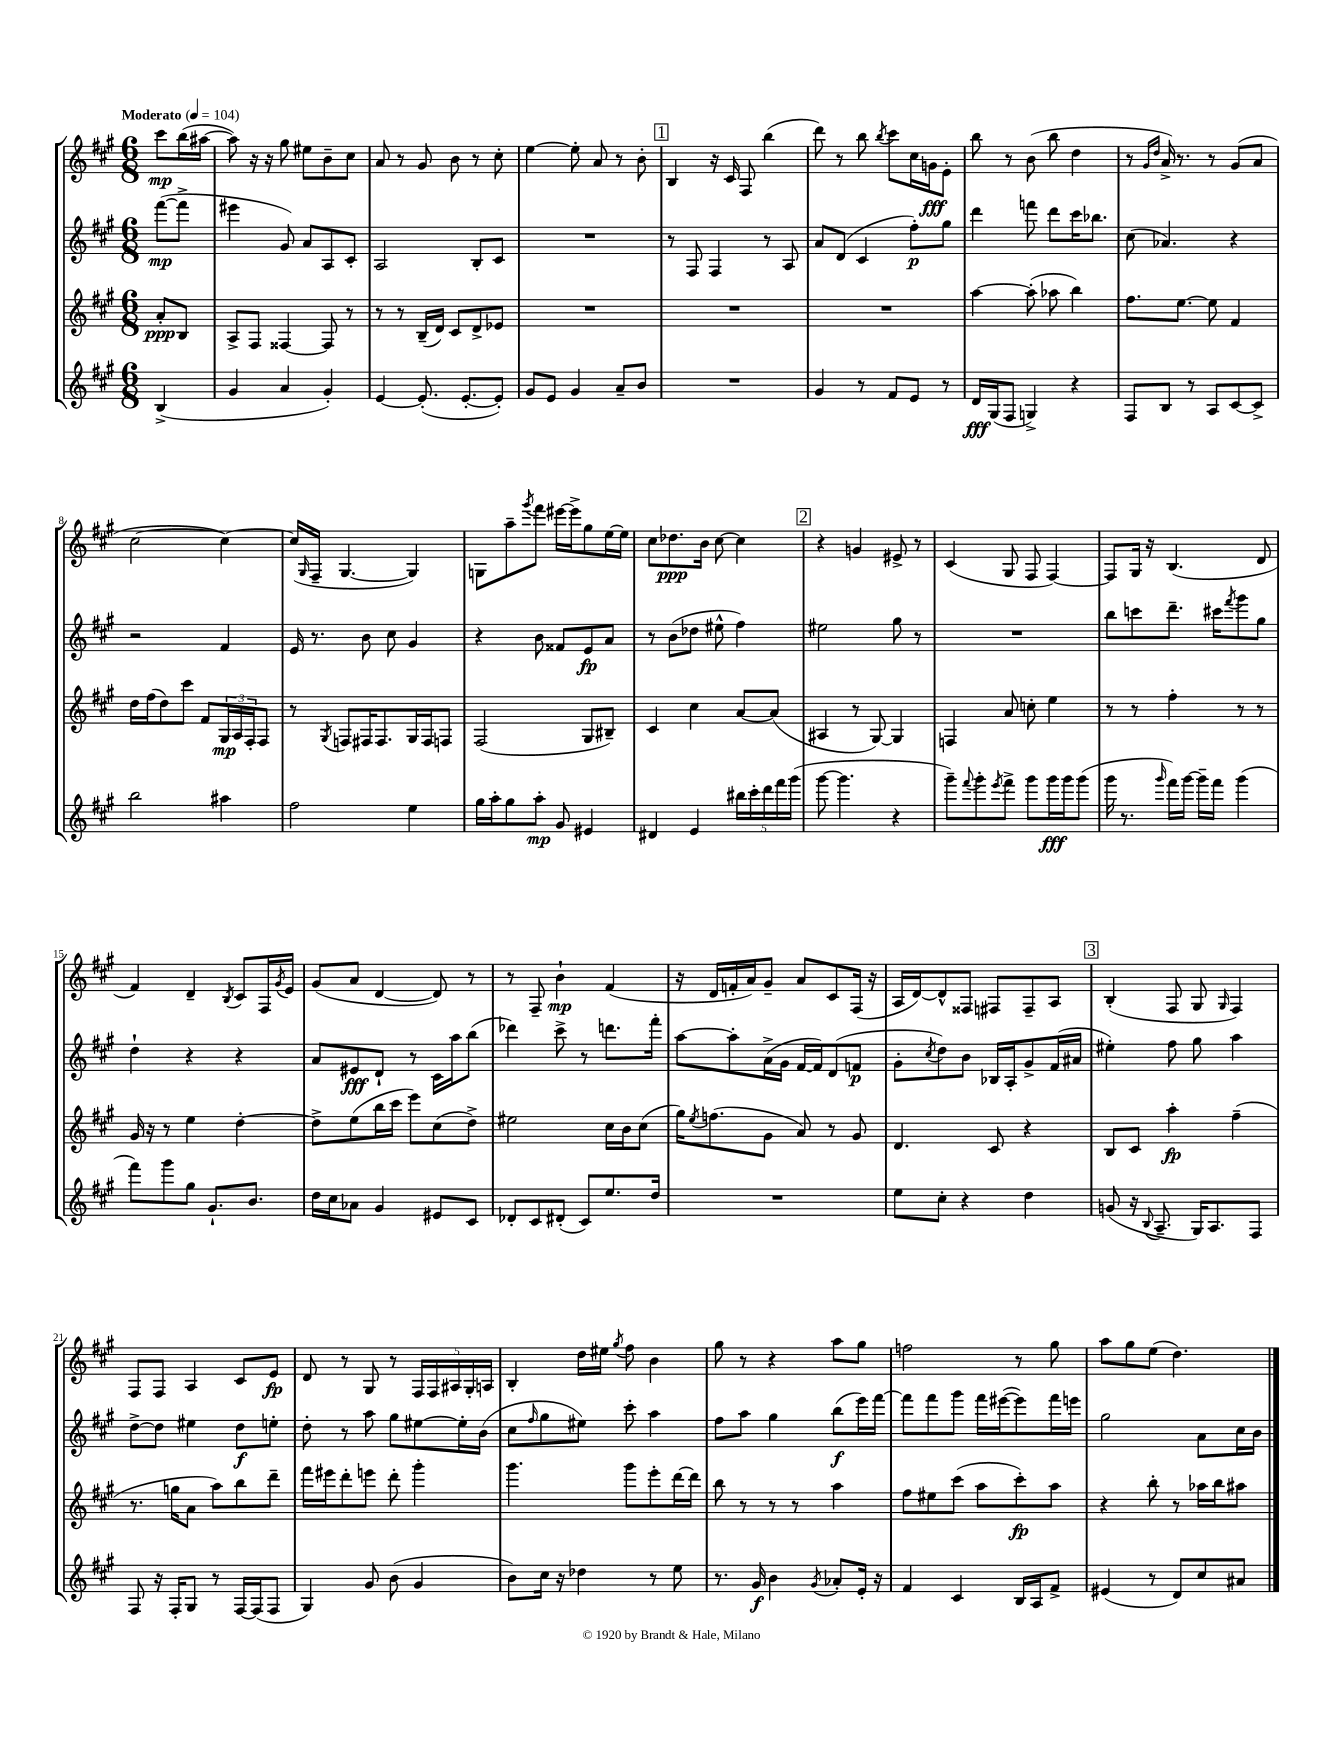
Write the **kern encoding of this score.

**kern	**dynam	**kern	**dynam	**kern	**dynam	**kern	**dynam
*part4	*part4	*part3	*part3	*part2	*part2	*part1	*part1
*staff4	*staff4	*staff3	*staff3	*staff2	*staff2	*staff1	*staff1
*clefG2	*	*clefG2	*	*clefG2	*	*clefG2	*
*k[f#c#g#]	*	*k[f#c#g#]	*	*k[f#c#g#]	*	*k[f#c#g#]	*
*M6/8	*	*M6/8	*	*M6/8	*	*M6/8	*
*MM104	*	*MM104	*	*MM104	*	*MM104	*
=	=	=	=	=	=	=	=
!	!	!	!	!	!	!LO:TX:a:B:t=Moderato	!
(4B^/	.	8a'/L	ppp	([8fff#\L	mp	8ccc#\L	mp
.	.	8B/J	.	8fff#^\J]	.	(16bb\L	.
.	.	.	.	.	.	[16aa#X\JJ	.
=1	=1	=1	=1	=1	=1	=1	=1
4g#/	.	8A^/L	.	4eee#X\	.	8aa#\])	.
.	.	8F#/J	.	.	.	16r	.
.	.	.	.	.	.	16r	.
4a/	.	[4F##X/	.	8g#/)	.	8gg#\	.
.	.	.	.	8a/L	.	8ee#X\L	.
4g#'/)	.	8F##/]	.	8A/	.	8b~\	.
.	.	8r	.	8c#'/J	.	8cc#\J	.
=2	=2	=2	=2	=2	=2	=2	=2
[4e/	.	8r	.	2A/	.	8a/	.
.	.	8r	.	.	.	8r	.
(8.e'/]	.	(16B~/LL	.	.	.	8g#/	.
.	.	16d/JJ)	.	.	.	.	.
.	.	8c#/L	.	.	.	8b\	.
[8.e'/L	.	.	.	.	.	.	.
.	.	8d^/	.	8B'/L	.	8r	.
8e'/J])	.	8e-X/J	.	8c#/J	.	8cc#'\	.
=3	=3	=3	=3	=3	=3	=3	=3
8g#/L	.	2.r	.	2.r	.	[4ee\	.
8e/J	.	.	.	.	.	.	.
4g#/	.	.	.	.	.	8ee'\]	.
.	.	.	.	.	.	8a/	.
8a~/L	.	.	.	.	.	8r	.
8b/J	.	.	.	.	.	8b'\	.
!!LO:REH:place=s1:t=1
=4	=4	=4	=4	=4	=4	=4	=4
2.r	.	2.r	.	8r	.	4B/	.
.	.	.	.	8F#/	.	.	.
.	.	.	.	4F#/	.	16r	.
.	.	.	.	.	.	16c#/	.
.	.	.	.	.	.	8F#/	.
.	.	.	.	8r	.	(4bb\	.
.	.	.	.	8A/	.	.	.
=5	=5	=5	=5	=5	=5	=5	=5
4g#/	.	2.r	.	8a/L	.	8ddd\)	.
.	.	.	.	(8d/J	.	8r	.
8r	.	.	.	4c#/	.	8bb\	.
.	.	.	.	.	.	8qbb/	.
8f#/L	.	.	.	.	.	8ccc#\L	.
8e/J	.	.	.	8ff#'\L)	p	16cc#\L	.
.	.	.	.	.	.	16gn\J	fff
8r	.	.	.	8gg#\J	.	8e'\J	.
=6	=6	=6	=6	=6	=6	=6	=6
16d/LL	fff	[4aa\	.	4ddd\	.	8bb\	.
(16G#/J	.	.	.	.	.	.	.
8F#/J	.	.	.	.	.	8r	.
4Gn^/)	.	(8aa'\]	.	8fffn\	.	(8b\	.
.	.	8aa-X\	.	8ddd\L	.	8bb\	.
4r	.	4bb\)	.	16ccc#\K	.	4dd\	.
.	.	.	.	8.bb-X\J	.	.	.
=7	=7	=7	=7	=7	=7	=7	=7
8F#/L	.	8.ff#\L	.	(8cc#\	.	8r	.
.	.	.	.	.	.	16qqg#/LL	.
.	.	.	.	.	.	16qqdd/JJ	.
8B/J	.	.	.	4.a-X/)	.	16a^/)	.
.	.	[8.ee\J	.	.	.	8.r	.
8r	.	.	.	.	.	.	.
8A/L	.	8ee\]	.	.	.	8r	.
[8c#/	.	4f#/	.	4r	.	(8g#/L	.
8c#^/J]	.	.	.	.	.	8a/J	.
!!LO:LB:g=z
=8	=8	=8	=8	=8	=8	=8	=8
2bb\	.	16dd\LL	.	2r	.	[2cc#\	.
.	.	(16ff#\J	.	.	.	.	.
.	.	8dd\)	.	.	.	.	.
.	.	8ccc#\J	.	.	.	.	.
.	.	8f#/L	.	.	.	.	.
4aa#X\	.	24G#/L	mp	4f#/	.	4cc#\_)	.
.	.	24A/	.	.	.	.	.
.	.	24F#'/J	.	.	.	.	.
.	.	8F#/J	.	.	.	.	.
=9	=9	=9	=9	=9	=9	=9	=9
2ff#\	.	8r	.	16e/	.	(16cc#/LL]	.
.	.	.	.	.	.	16qqG#/	.
.	.	.	.	8.r	.	16F#~/JJ	.
.	.	8qG#/	.	.	.	.	.
.	.	8Fn/L	.	.	.	[4.G#/	.
.	.	16F#X/K	.	8b\	.	.	.
.	.	8.F#/	.	.	.	.	.
.	.	.	.	8cc#\	.	.	.
4ee\	.	16G#/L	.	4g#/	.	4G#/])	.
.	.	16F#/J	.	.	.	.	.
.	.	8Fn/J	.	.	.	.	.
=10	=10	=10	=10	=10	=10	=10	=10
16gg#\LL	.	(2F#/	.	4r	.	8Gn\L	.
16aa'\J	.	.	.	.	.	.	.
8gg#\	.	.	.	.	.	8aa~\	.
.	.	.	.	.	.	8qggg#/	.
8aa'\J	mp	.	.	8b\	.	8fff#\J	.
8g#/	.	.	.	8f##X/L	.	[16eee#X\LL	.
.	.	.	.	.	.	16eee#^\J]	.
4e#X/	.	8G#/L	.	8e/	fp	8gg#\	.
.	.	8B#X~/J)	.	8a/J	.	[16ee\L	.
.	.	.	.	.	.	16ee\JJ]	.
=11	=11	=11	=11	=11	=11	=11	=11
4d#X/	.	4c#/	.	8r	.	8cc#\L	.
.	.	.	.	(8b\L	.	8.dd-X\	ppp
4e/	.	4cc#\	.	8dd-X\J	.	.	.
.	.	.	.	.	.	16b\Jk	.
.	.	.	.	8ee#X^^\	.	[8cc#\	.
20bb#X\LL	.	[8a/L	.	4ff#\)	.	4cc#\]	.
20ccc#'\	.	.	.	.	.	.	.
20ddd\	.	.	.	.	.	.	.
.	.	(8a/J]	.	.	.	.	.
20fff#\	.	.	.	.	.	.	.
(20ggg#\JJ	.	.	.	.	.	.	.
!!LO:REH:place=s1:t=2
=12	=12	=12	=12	=12	=12	=12	=12
[8ggg#\	.	4A#X/	.	2ee#X\	.	4r	.
4.ggg#\]	.	.	.	.	.	.	.
.	.	8r	.	.	.	4gn/	.
.	.	[8G#/)	.	.	.	.	.
4r	.	4G#/]	.	8gg#\	.	8e#X^/	.
.	.	.	.	8r	.	8r	.
=13	=13	=13	=13	=13	=13	=13	=13
8ggg#~\L)	.	4Fn/	.	2.r	.	(4c#/	.
8qqfff#/	.	.	.	.	.	.	.
8ggg#'\	.	.	.	.	.	.	.
8qeee/	.	.	.	.	.	.	.
8fff#^\J	.	8a/	.	.	.	8G#/	.
8ggg#\L	.	8ccn'\	.	.	.	8F#/	.
16ggg#\L	fff	4ee\	.	.	.	[4F#/)	.
16ggg#\J	.	.	.	.	.	.	.
(8ggg#\J	.	.	.	.	.	.	.
=14	=14	=14	=14	=14	=14	=14	=14
16ggg#\	.	8r	.	8bb\L	.	8F#/L]	.
8.r	.	.	.	.	.	.	.
.	.	8r	.	8cccn\	.	16G#/Jk	.
.	.	.	.	.	.	16r	.
16qqggg#/	.	.	.	.	.	.	.
16fff#\LL)	.	4ff#'\	.	8.ddd~\J	.	(4.B/	.
[16ggg#\JJ	.	.	.	.	.	.	.
16ggg#~\LL]	.	.	.	.	.	.	.
16fff#\JJ	.	.	.	16ccc#X\KL	.	.	.
.	.	.	.	8qfff#/	.	.	.
(4ggg#\	.	8r	.	8ggg#\	.	.	.
.	.	8r	.	8gg#\J	.	8d/	.
!!LO:LB:g=z
=15	=15	=15	=15	=15	=15	=15	=15
8fff#\L)	.	16g#/	.	4dd`\	.	4f#/)	.
.	.	16r	.	.	.	.	.
8ggg#\	.	8r	.	.	.	.	.
8gg#\J	.	4ee\	.	4r	.	4d~/	.
8.g#`/L	.	.	.	.	.	.	.
.	.	.	.	.	.	8qB/	.
.	.	[4dd'\	.	4r	.	8c#/L	.
8.b/J	.	.	.	.	.	.	.
.	.	.	.	.	.	16F#/L	.
.	.	.	.	.	.	8qg#/	.
.	.	.	.	.	.	16e/JJ	.
=16	=16	=16	=16	=16	=16	=16	=16
16dd\LL	.	8dd^\L]	.	8a/L	.	(8g#/L	.
16cc#\J	.	.	.	.	.	.	.
8a-X\J	.	(8ee\	.	8e#X/	fff	8a/J	.
4g#/	.	16bb\L	.	8d`/J	.	[4d/	.
.	.	16ccc#\JJ	.	.	.	.	.
.	.	8eee\L)	.	8r	.	.	.
8e#X/L	.	(8cc#\	.	16c#\LL	.	8d/])	.
.	.	.	.	16aa\J	.	.	.
8c#/J	.	8dd^\J)	.	(8bb\J	.	8r	.
=17	=17	=17	=17	=17	=17	=17	=17
8d-X'/L	.	2ee#X\	.	4ddd-X\)	.	8r	.
8c#/	.	.	.	.	.	8F#~/	.
(8d#X'/J	.	.	.	8ccc#^\	.	4b`\	mp
8c#/L)	.	.	.	8r	.	.	.
8.ee/	.	16cc#\LL	.	8.dddn\L	.	(4f#/	.
.	.	16b\J	.	.	.	.	.
.	.	(8cc#\J	.	.	.	.	.
16dd/Jk	.	.	.	16fff#'\Jk	.	.	.
=18	=18	=18	=18	=18	=18	=18	=18
2.r	.	16gg#\KL)	.	[8aa\L	.	16r	.
.	.	8qee/	.	.	.	.	.
.	.	(8.ffn\	.	.	.	16d/LL	.
.	.	.	.	8aa'\]	.	16fn'/	.
.	.	.	.	.	.	16a/J)	.
.	.	8g#\J	.	(16a^\L	.	8g#~/J	.
.	.	.	.	16g#\JJ	.	.	.
.	.	8a/)	.	[16f#/LL	.	8a/L	.
.	.	.	.	16f#/J])	.	.	.
.	.	8r	.	(8d/	.	8c#/	.
.	.	8g#/	.	8fn/J	p	(16F#/Jk	.
.	.	.	.	.	.	16r	.
=19	=19	=19	=19	=19	=19	=19	=19
8ee\L	.	4.d/	.	8g#'\L	.	16A/LL	.
.	.	.	.	.	.	[16d/J)	.
.	.	.	.	8qcc#/	.	.	.
8cc#'\J	.	.	.	8dd\)	.	8d^^/]	.
4r	.	.	.	8b\J	.	8F##X/J	.
.	.	8c#/	.	16B-X/LL	.	8F#X/L	.
.	.	.	.	16A'/J	.	.	.
4dd\	.	4r	.	8g#^/	.	8F#~/	.
.	.	.	.	(16f#/L	.	8A/J	.
.	.	.	.	16a#X/JJ	.	.	.
!!LO:REH:place=s1:t=3
=20	=20	=20	=20	=20	=20	=20	=20
(8gn/	.	8B/L	.	4ee#X'\)	.	(4B'/	.
16r	.	8c#/J	.	.	.	.	.
8qqB/	.	.	.	.	.	.	.
8.A~/	.	.	.	.	.	.	.
.	.	4aa'\	fp	8ff#\	.	8F#/	.
16G#/KL)	.	.	.	8gg#\	.	8G#/	.
8.A/	.	.	.	.	.	.	.
.	.	.	.	.	.	16qqG#/	.
.	.	(4ff#~\	.	4aa\	.	4F#/)	.
8F#/J	.	.	.	.	.	.	.
!!LO:LB:g=z
=21	=21	=21	=21	=21	=21	=21	=21
8F#/	.	8.r	.	[8dd^\L	.	8F#/L	.
16r	.	.	.	8dd\J]	.	8F#/J	.
16F#'/KL	.	16ggn\KL	.	.	.	.	.
8G#/J	.	8a\J	.	4ee#X\	.	4A/	.
8r	.	8aa\L)	.	.	.	.	.
[16F#/LL	.	8bb\	.	8dd\L	f	8c#/L	.
(16F#/J]	.	.	.	.	.	.	.
8F#/J	.	8ddd~\J	.	8een'\J	.	8e/J	fp
=22	=22	=22	=22	=22	=22	=22	=22
4G#/)	.	16fff#\LL	.	8dd'\	.	8d/	.
.	.	16eee#X\J	.	.	.	.	.
.	.	8ddd'\	.	8r	.	8r	.
8g#/	.	8eeen\J	.	8aa\	.	8G#/	.
(8b\	.	8ddd'\	.	8gg#\L	.	8r	.
4g#/	.	4ggg#'\	.	[8ee#X\	.	20F#/LL	.
.	.	.	.	.	.	20F#/	.
.	.	.	.	.	.	20A#X/	.
.	.	.	.	16ee#'\L]	.	.	.
.	.	.	.	.	.	20G#'/	.
.	.	.	.	(16b\JJ	.	.	.
.	.	.	.	.	.	20An/JJ	.
=23	=23	=23	=23	=23	=23	=23	=23
8b\L)	.	4.ggg#\	.	8cc#\L	.	4B'/	.
.	.	.	.	16qqff#/	.	.	.
16cc#\Jk	.	.	.	8gg#\	.	.	.
16r	.	.	.	.	.	.	.
4dd-X\	.	.	.	8ee#X\J)	.	16dd\LL	.
.	.	.	.	.	.	16ee#X\JJ	.
.	.	.	.	.	.	8qgg#/	.
.	.	8ggg#\L	.	8ccc#'\	.	8ff#\	.
8r	.	8eee'\	.	4aa\	.	4b\	.
8ee\	.	[16ddd\L	.	.	.	.	.
.	.	16ddd\JJ]	.	.	.	.	.
=24	=24	=24	=24	=24	=24	=24	=24
8.r	.	8bb\	.	8ff#\L	.	8gg#\	.
.	.	8r	.	8aa\J	.	8r	.
16g#/	f	.	.	.	.	.	.
4b\	.	8r	.	4gg#\	.	4r	.
.	.	8r	.	.	.	.	.
8qg#/	.	.	.	.	.	.	.
8a-X'/L	.	4aa\	.	(8bb\L	f	8aa\L	.
16e'/Jk	.	.	.	16eee\L)	.	8gg#\J	.
16r	.	.	.	[16fff#\JJ	.	.	.
=25	=25	=25	=25	=25	=25	=25	=25
4f#/	.	8ff#\L	.	8fff#\L]	.	2ffn\	.
.	.	8ee#X\	.	8fff#\	.	.	.
4c#/	.	(8ccc#\J	.	8ggg#\J	.	.	.
.	.	8aa\L	.	16fff#\LL	.	.	.
.	.	.	.	([16eee#X\J	.	.	.
16B/LL	.	8ccc#'\)	fp	8eee#\])	.	8r	.
16A/J	.	.	.	.	.	.	.
8f#^/J	.	8aa\J	.	16fff#\L	.	8gg#\	.
.	.	.	.	16eeen\JJ	.	.	.
=26	=26	=26	=26	=26	=26	=26	=26
(4e#X/	.	4r	.	2gg#\	.	8aa\L	.
.	.	.	.	.	.	8gg#\	.
8r	.	8bb'\	.	.	.	(8ee\J	.
8d/L)	.	8r	.	.	.	4.dd\)	.
8cc#/	.	16aa-X\LL	.	8a\L	.	.	.
.	.	16bb\J	.	.	.	.	.
8a#X/J	.	8aa#X\J	.	16cc#\L	.	.	.
.	.	.	.	16b\JJ	.	.	.
==	==	==	==	==	==	==	==
*-	*-	*-	*-	*-	*-	*-	*-
